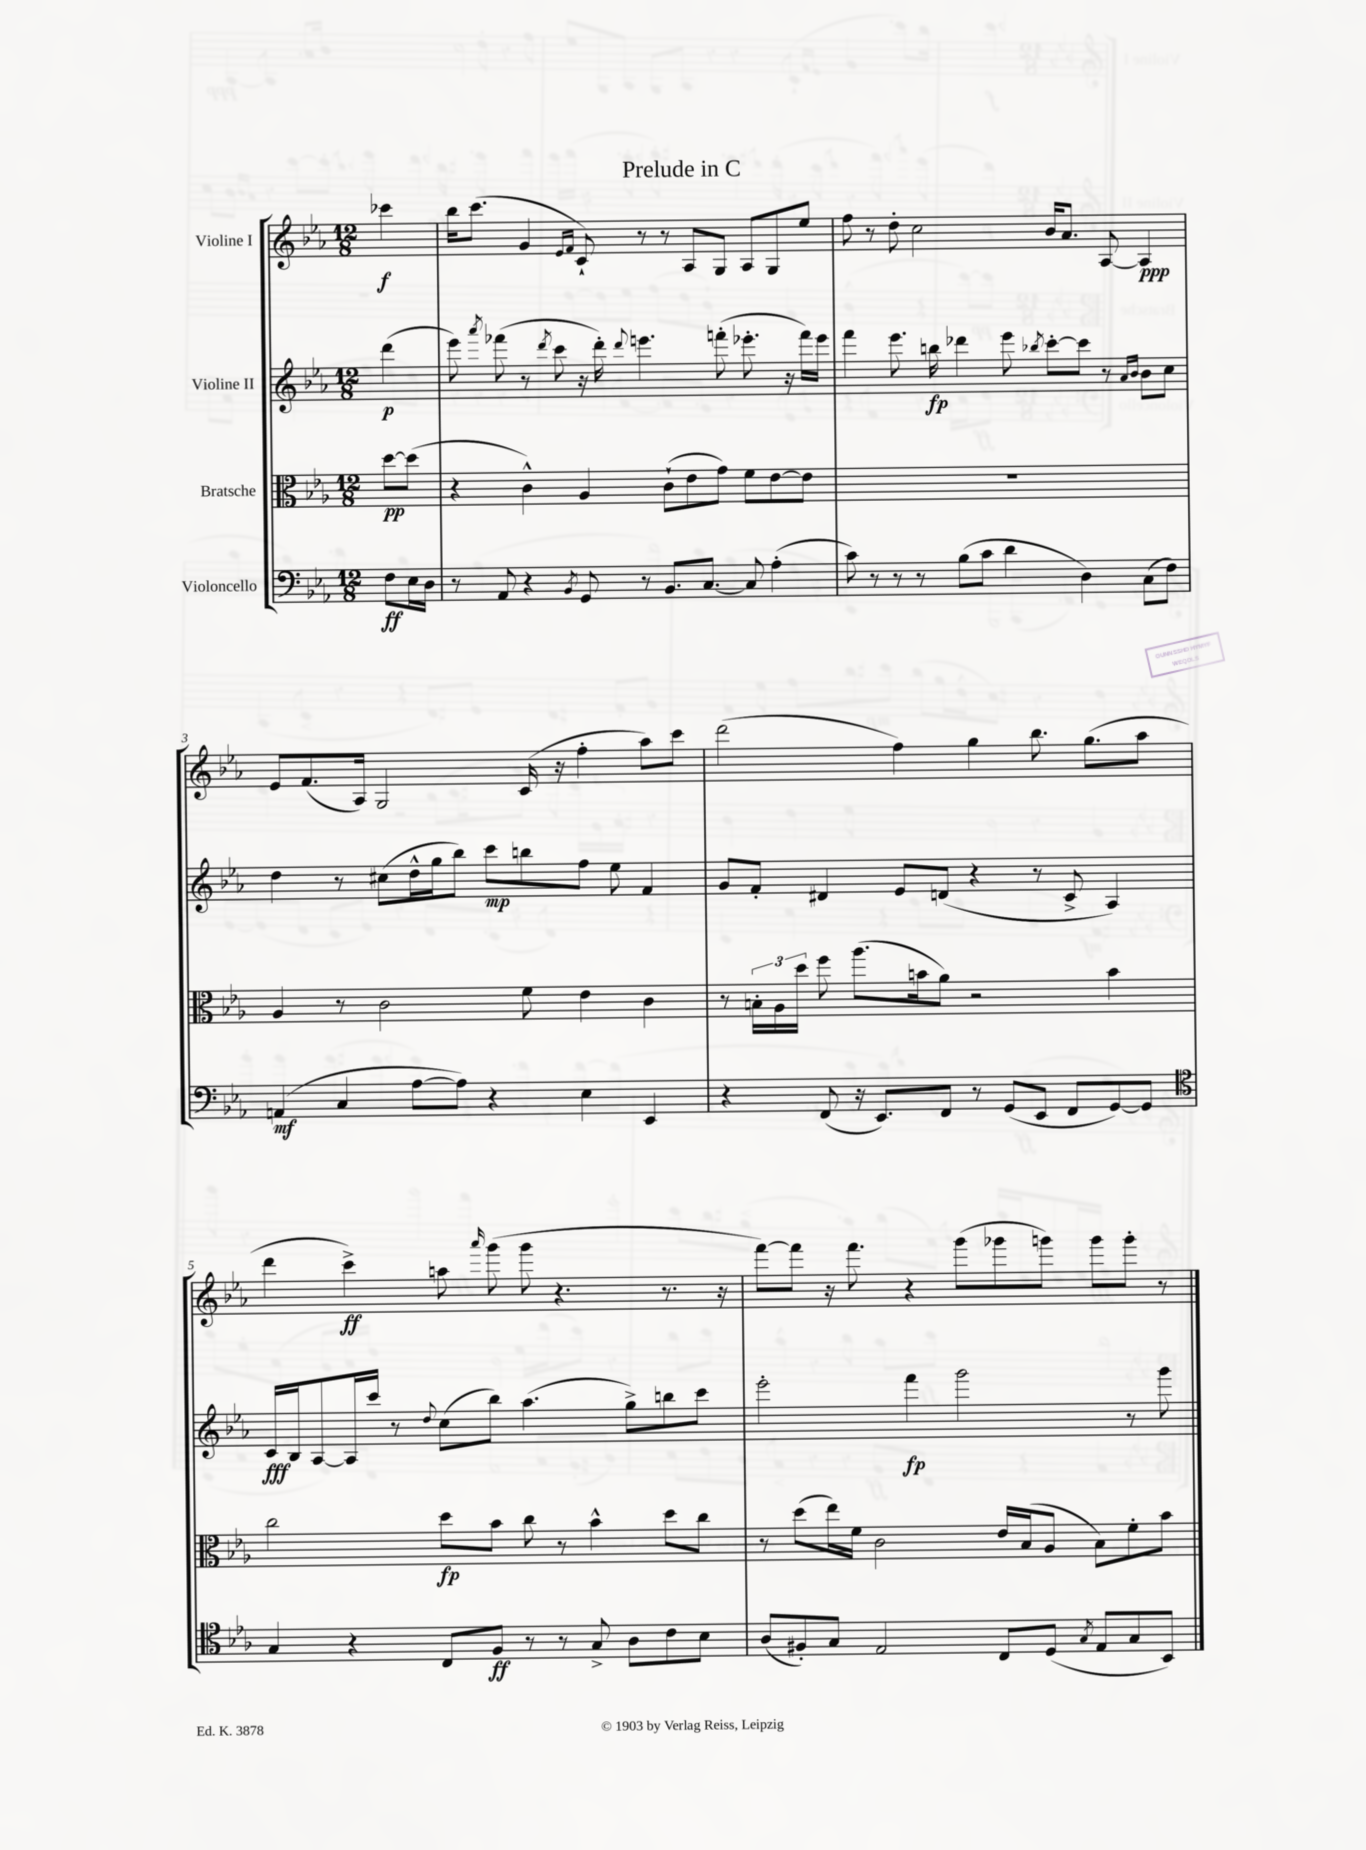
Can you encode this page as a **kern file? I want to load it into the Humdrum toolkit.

**kern	**kern	**kern	**kern
*staff4	*staff3	*staff2	*staff1
*clefF4	*clefC3	*clefG2	*clefG2
*k[b-e-a-]	*k[b-e-a-]	*k[b-e-a-]	*k[b-e-a-]
*M12/8	*M12/8	*M12/8	*M12/8
8F\L	[8dd\L	(4ddd\	4ccc-\
16E-\L	(8dd\]J	.	.
16D\JJ	.	.	.
=	=	=	=
8r	4r	8eee-\)	16bb-\LK
.	.	.	(8.ccc\J
.	.	8qaaa-/	.
8AA-/	.	(8fff-\	.
4r	4c^^\)	8r	4g/
.	.	8qddd/	.
.	.	8ccc\	.
.	.	.	16qqe-/LL
8qBB-/	.	.	16qqf/JJ
8GG/	4A-/	16r	8c`/)
.	.	16ddd'\)	.
.	.	8qqddd/	.
8r	.	4.eee\	8r
8.BB-/L	(8c`\L	.	8r
.	8e-\	.	8A-/L
[8.C/J	.	.	.
.	8g\J)	(8fff'\	8G/J
8C/]	8f\L	8.eee-'\	8A-/L
(4A-'\	[8e-\	.	8G/
.	.	16r	.
.	8e-\]J	16fff\LL)	8ee-/J
.	.	16eee-\JJ	.
=	=	=	=
8c\)	1.r	4fff\	8ff\
8r	.	.	8r
8r	.	8.eee-\	8dd'\
8r	.	.	2cc\
.	.	16bb\	.
(8B-\L	.	4ddd-\	.
8c\J	.	.	.
4d\	.	8eee-\	.
.	.	8qbb-/	.
.	.	[8ccc'\L	16b-/LK
.	.	.	8.a-/J
4D\)	.	8ccc\]J	.
.	.	8r	[8A-/
.	.	16qqa-/LL	.
.	.	16qqb-/JJ	.
(8C\L	.	8b-\L	4A-/]
8F\J)	.	8cc\J	.
=	=	=	=
(4AA/	4A-/	4dd\	8e-/L
.	.	.	(8.f/
4C/	8r	8r	.
.	.	.	16A-/Jk)
.	2c\	(8cc#\L	2G/
[8A-\L	.	16dd^^\L	.
.	.	16gg\J	.
8A-\]J)	.	8bb-\J)	.
4r	.	8ccc\L	.
.	8f\	8bb\	(16c/
.	.	.	16r
4E-\	4e-\	8ff\J	4ff'\
.	.	8ee-\	.
4EE-/	4c\	4f/	8aa-\L)
.	.	.	8ccc\J
=	=	=	=
4r	8r	8g/L	(2ddd\
.	24B'\LL	8f'/J	.
.	24A-\	.	.
.	24dd\JJ	.	.
(8FF/	8ff\	4d#/	.
16r	(8.aa-\L	.	.
8.EE-/L)	.	.	.
.	.	8e-/L	4ff\)
.	16b\k	.	.
8FF/J	8a-\J)	(8d/J	.
8r	2r	4r	4gg\
(8GG/L	.	.	.
8EE-/J	.	8r	8.bb-\
8FF/L	.	8c^/	.
.	.	.	(8.gg\L
[8GG/)	4b\	4A-/)	.
8GG/]J	.	.	8aa-\J
=	=	=	=
*clefC4	*	*	*
4G/	2cc\	16c/LL	4ddd\
.	.	16B-/J	.
.	.	[8A-/	.
4r	.	16A-/]L	4ccc^\)
.	.	16ccc/JJ	.
.	.	8r	.
.	.	8qqdd/	.
8C/L	8dd\L	(8cc\L	8aa\
.	.	.	16qqaaa-/
8F/J	8b-\J	8bb-\J)	(8ggg\
8r	8cc\	(4.aa-\	8ggg\
8r	8r	.	4.r
8G^/	4b-^^\	.	.
8A-\L	.	8gg^\L)	.
8c\	8dd\L	8bb\	8.r
8B-\J	8cc\J	8ccc\J	.
.	.	.	16r
=	=	=	=
(8A-/L	8r	2eee-'\	[8fff\L)
8F#'/)	(8dd\L	.	8fff\]J
8G/J	16ee-\L)	.	16r
.	16f\JJ	.	8.fff\
2E-/	2c\	.	.
.	.	4fff\	4r
.	.	2ggg\	(8ggg\L
8C/L	16e-/LL	.	8ggg-\
.	(16B-/J	.	.
(8D/J	8A-/J	.	8ggg\J)
8qG/	.	.	.
8E-/L	8B-\L)	.	8ggg\L
8G/	8f'\	8r	8ggg'\J
8BB-/J)	8b-\J	8ggg\	8r
==	==	==	==
*-	*-	*-	*-
